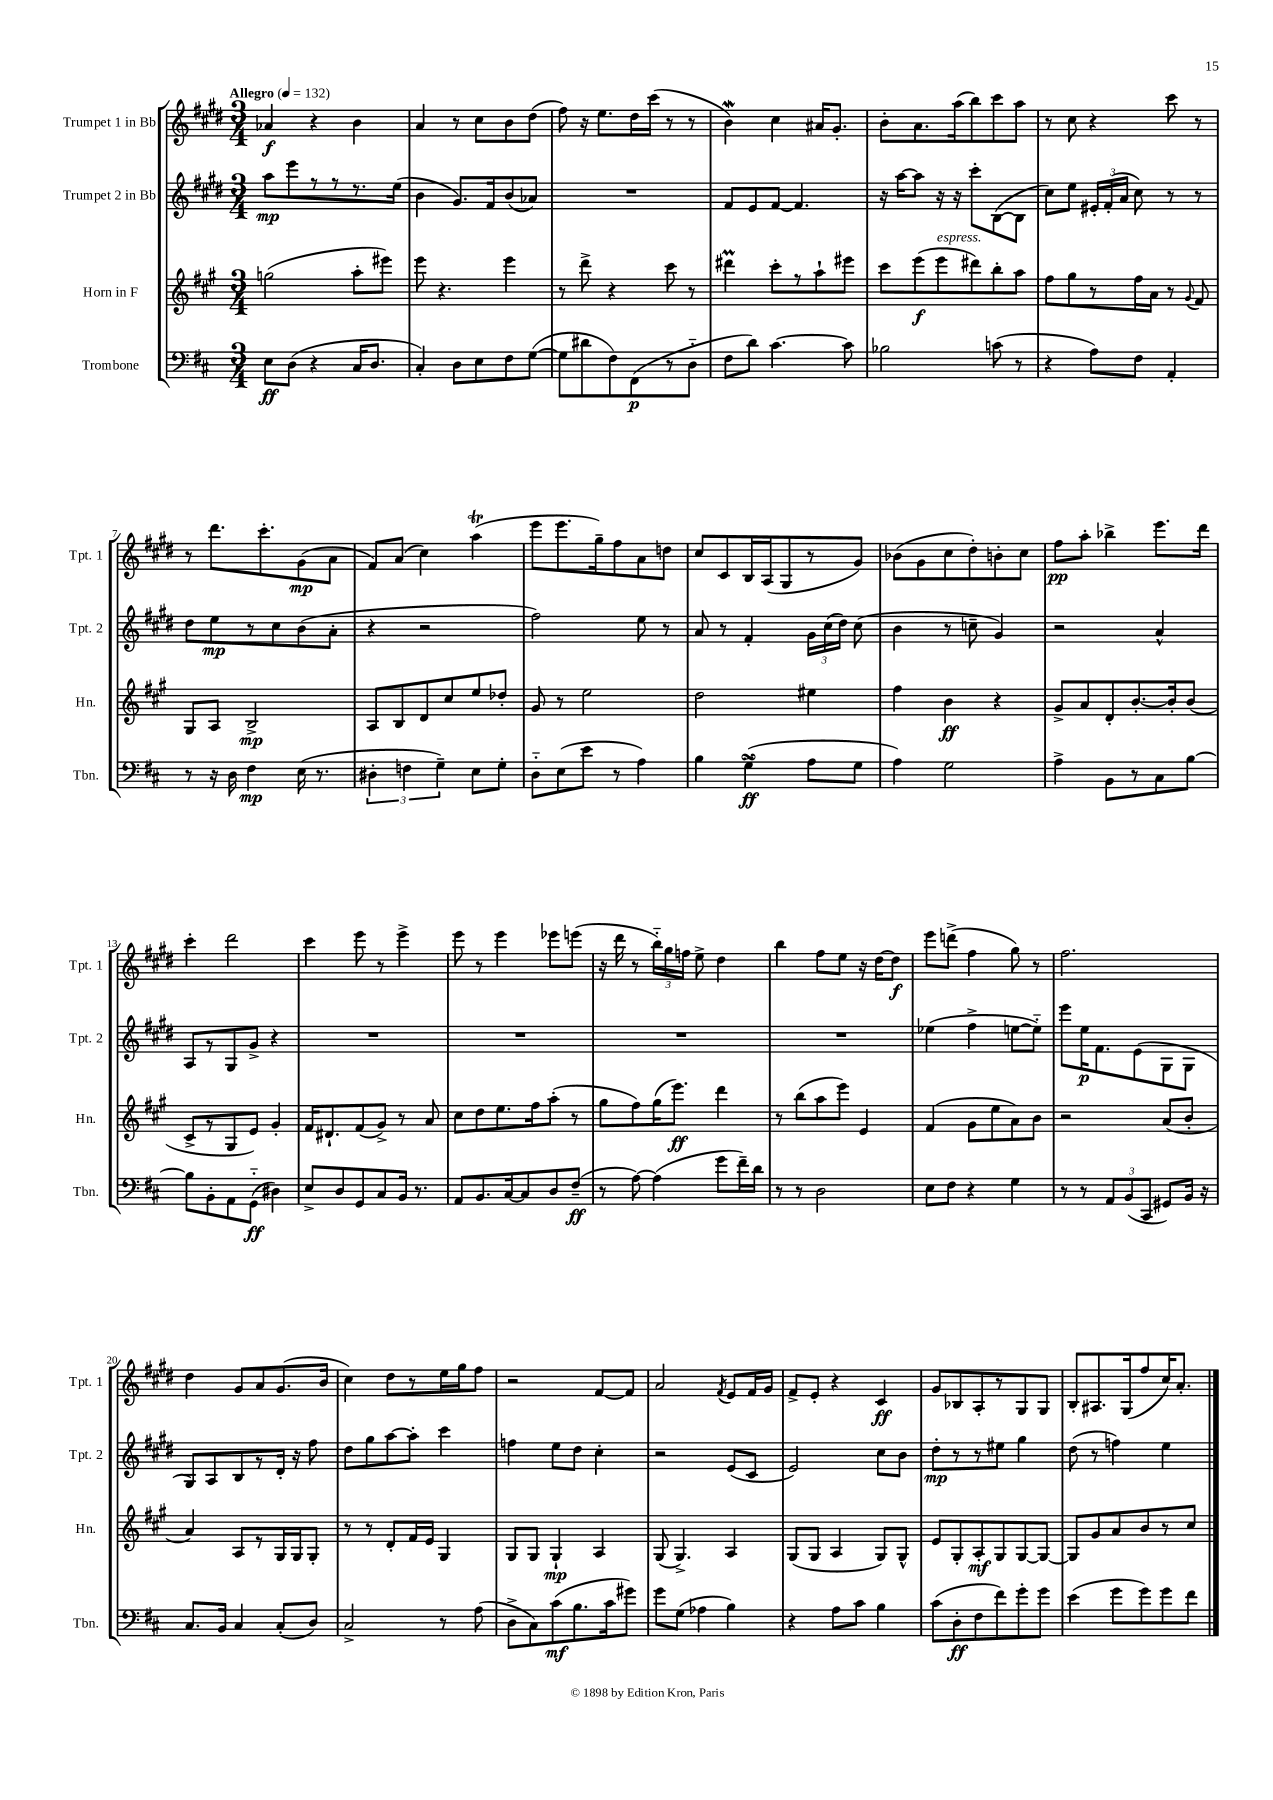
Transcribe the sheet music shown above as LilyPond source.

<<
\new StaffGroup <<
\new Staff = "s0" \with { instrumentName = "Trumpet 1 in Bb" shortInstrumentName = "Tpt. 1" } {
    \clef treble \key e \major \numericTimeSignature \time 3/4 \tempo "Allegro" 4 = 132
    \autoBeamOff aes'4\f r4 b'4 |
    a'4 r8 cis''8[ b'8 dis''8]( |
    fis''8) r16 e''8.[ dis''16 cis'''16]( r8 r8 |
    b'4\mordent) cis''4 ais'16[ gis'8.]-. |
    b'8[-. a'8. a''16( b''8) cis'''8 a''8] |
    r8 cis''8 r4 cis'''8 r8 |
    r8 dis'''8.[ cis'''8.-. gis'8\mp( a'8] |
    fis'8[) a'8]( cis''4) a''4\trill( |
    e'''8[ e'''8. gis''16--) fis''8 a'8 d''8] |
    cis''8[ cis'8 b16 a16( gis8 r8 gis'8]) |
    bes'8[( gis'8 cis''8 dis''8-.) b'8-. cis''8] |
    fis''8[\pp a''8]-. bes''4-> e'''8.[ dis'''16] |
    cis'''4-. dis'''2 |
    cis'''4 e'''8 r8 e'''4-> |
    e'''8 r8 e'''4 ees'''8[ e'''8]( |
    r16 dis'''16 r8 \tuplet 3/2 { b''16[-_) gis''16 f''16] } e''8-> dis''4 |
    b''4 fis''8[ e''8] r16 dis''16[~ dis''8]\f |
    e'''8[ d'''8]->( fis''4 gis''8) r8 |
    fis''2. |
    dis''4 gis'8[ a'8 gis'8.( b'16] |
    cis''4) dis''8[ r8 e''16 gis''16 fis''8] |
    r2 fis'8[~ fis'8] |
    a'2 \acciaccatura { fis'8 } e'8[ fis'16 gis'16] |
    fis'8[-> e'8]-. r4 cis'4\ff |
    gis'8[ bes8 a8-. r8 gis8 gis8] |
    b8[-. ais8. gis16( fis''8 cis''16) a'8.]-. \bar "|." |
}
\new Staff = "s1" \with { instrumentName = "Trumpet 2 in Bb" shortInstrumentName = "Tpt. 2" } {
    \clef treble \key e \major \numericTimeSignature \time 3/4
    \autoBeamOff a''8[\mp e'''8 r8 r8 r8. e''16]( |
    b'4 gis'8.[) fis'16 b'8( aes'8]) |
    R2. |
    fis'8[ e'8 fis'8]~ fis'4. |
    r16 a''16[~ a''8] r16 r16 cis'''8[-. b8~( b8] |
    cis''8[) e''8] \tuplet 3/2 { eis'16[-. fis'16-.( a'16] } cis''8) r8 r8 |
    dis''8[ e''8\mp r8 cis''8 b'8( a'8]-. |
    r4 r2 |
    fis''2) e''8 r8 |
    a'8 r8 fis'4-. \tuplet 3/2 { gis'16[ cis''16( dis''16]) } cis''8( |
    b'4 r8 c''8-- gis'4) |
    r2 a'4-^ |
    a8[ r8 gis8 gis'8]-> r4 |
    R2. |
    R2. |
    R2. |
    R2. |
    ees''4( fis''4-> e''8[~ e''8]-_) |
    e'''8[ e''16\p fis'8. e'8( gis8 gis8] |
    gis8[) a8 b8 r8 dis'16]-. r16 fis''8 |
    dis''8[ gis''8 a''8~ a''8]-. cis'''4 |
    f''4 e''8[ dis''8] cis''4-. |
    r2 e'8[( cis'8] |
    e'2) cis''8[ b'8] |
    dis''8[-.\mp r8 r8 eis''8] gis''4 |
    dis''8( r8 f''4) e''4 \bar "|." |
}
\new Staff = "s2" \with { instrumentName = "Horn in F" shortInstrumentName = "Hn." } {
    \clef treble \key a \major \numericTimeSignature \time 3/4
    \autoBeamOff g''2( a''8[-. eis'''8]) |
    e'''8 r4. e'''4 |
    r8 d'''8-> r4 cis'''8 r8 |
    dis'''4\prall cis'''8[-. r8 a''8-! eis'''8] |
    cis'''8[ e'''8\f( e'''8^\markup { \italic "espress." } dis'''8) b''8-. a''8] |
    fis''8[ gis''8 r8 fis''16 a'16] r8 \appoggiatura { gis'8 } fis'8 |
    gis8[ a8] b2->\mp |
    a8[ b8 d'8 cis''8 e''8 des''8]-. |
    gis'8 r8 e''2 |
    d''2 eis''4 |
    fis''4 b'4\ff r4 |
    gis'8[-> a'8 d'8-. b'8.~-. b'16-. b'8]( |
    cis'8[-> r8 gis8 e'8]) gis'4-. |
    fis'16[ dis'8.-! fis'8( gis'8]->) r8 a'8 |
    cis''8[ d''8 e''8. fis''16 a''8]-.( r8 |
    gis''8[ fis''8) gis''16( e'''8.]\ff) d'''4 |
    r8 b''8[( a''8 e'''8]) e'4 |
    fis'4( gis'8[ e''8 a'8) b'8] |
    r2 a'8[( b'8]-. |
    a'4) a8[ r8 gis16 gis16 gis8]-. |
    r8 r8 d'8[-. fis'16 e'16] gis4 |
    gis8[ gis8] gis4-!\mp a4 |
    gis8( gis4.->) a4 |
    gis8[( gis8] a4 gis8[) gis8]-^ |
    e'8[ gis8-. a8-.\mf gis8 gis8~ gis8]~ |
    gis8[ gis'8 a'8 b'8 r8 cis''8] \bar "|." |
}
\new Staff = "s3" \with { instrumentName = "Trombone" shortInstrumentName = "Tbn." } {
    \clef bass \key d \major \numericTimeSignature \time 3/4
    \autoBeamOff e8[\ff d8]( r4 cis16[ d8.] |
    cis4-.) d8[ e8 fis8 g8]~( |
    g8[ dis'8 fis8) fis,8\p( r8 d8]-_ |
    fis8[ d'8]) cis'4.~ cis'8 |
    bes2 c'8( r8 |
    r4 a8[) fis8] a,4-. |
    r8 r16 d16 fis4\mp e16( r8. |
    \tuplet 3/2 { dis4-. f4 g4--) } e8[ g8]-. |
    d8[-_ e8( e'8] r8 a4) |
    b4 g4->\turn\ff( a8[ g8] |
    a4) g2 |
    a4-> b,8[ r8 cis8 b8]~ |
    b8[ b,8-. a,8 g,8]-_\ff( dis4) |
    e8[-> d8 g,8 cis8 b,16] r8. |
    a,8[ b,8. cis16~ cis8 d8 fis8]--\ff( |
    r8 a8~) a4( g'8[ fis'16--) d'16] |
    r8 r8 d2 |
    e8[ fis8] r4 g4 |
    r8 r8 \tuplet 3/2 { a,8[ b,8( cis,8] } gis,8[) b,16] r16 |
    cis8.[ b,16] cis4 cis8[-.( d8]) |
    cis2-> r8 a8( |
    d8[-> cis8) cis'8\mf( b8. cis'16 gis'8]) |
    g'8[ g8]( aes4 b4) |
    r4 a8[ cis'8] b4 |
    cis'8[( d8-.\ff fis8 fis'8) g'8-. g'8] |
    e'4( g'8[ g'8) g'8 fis'8] \bar "|." |
}
>>
>>
